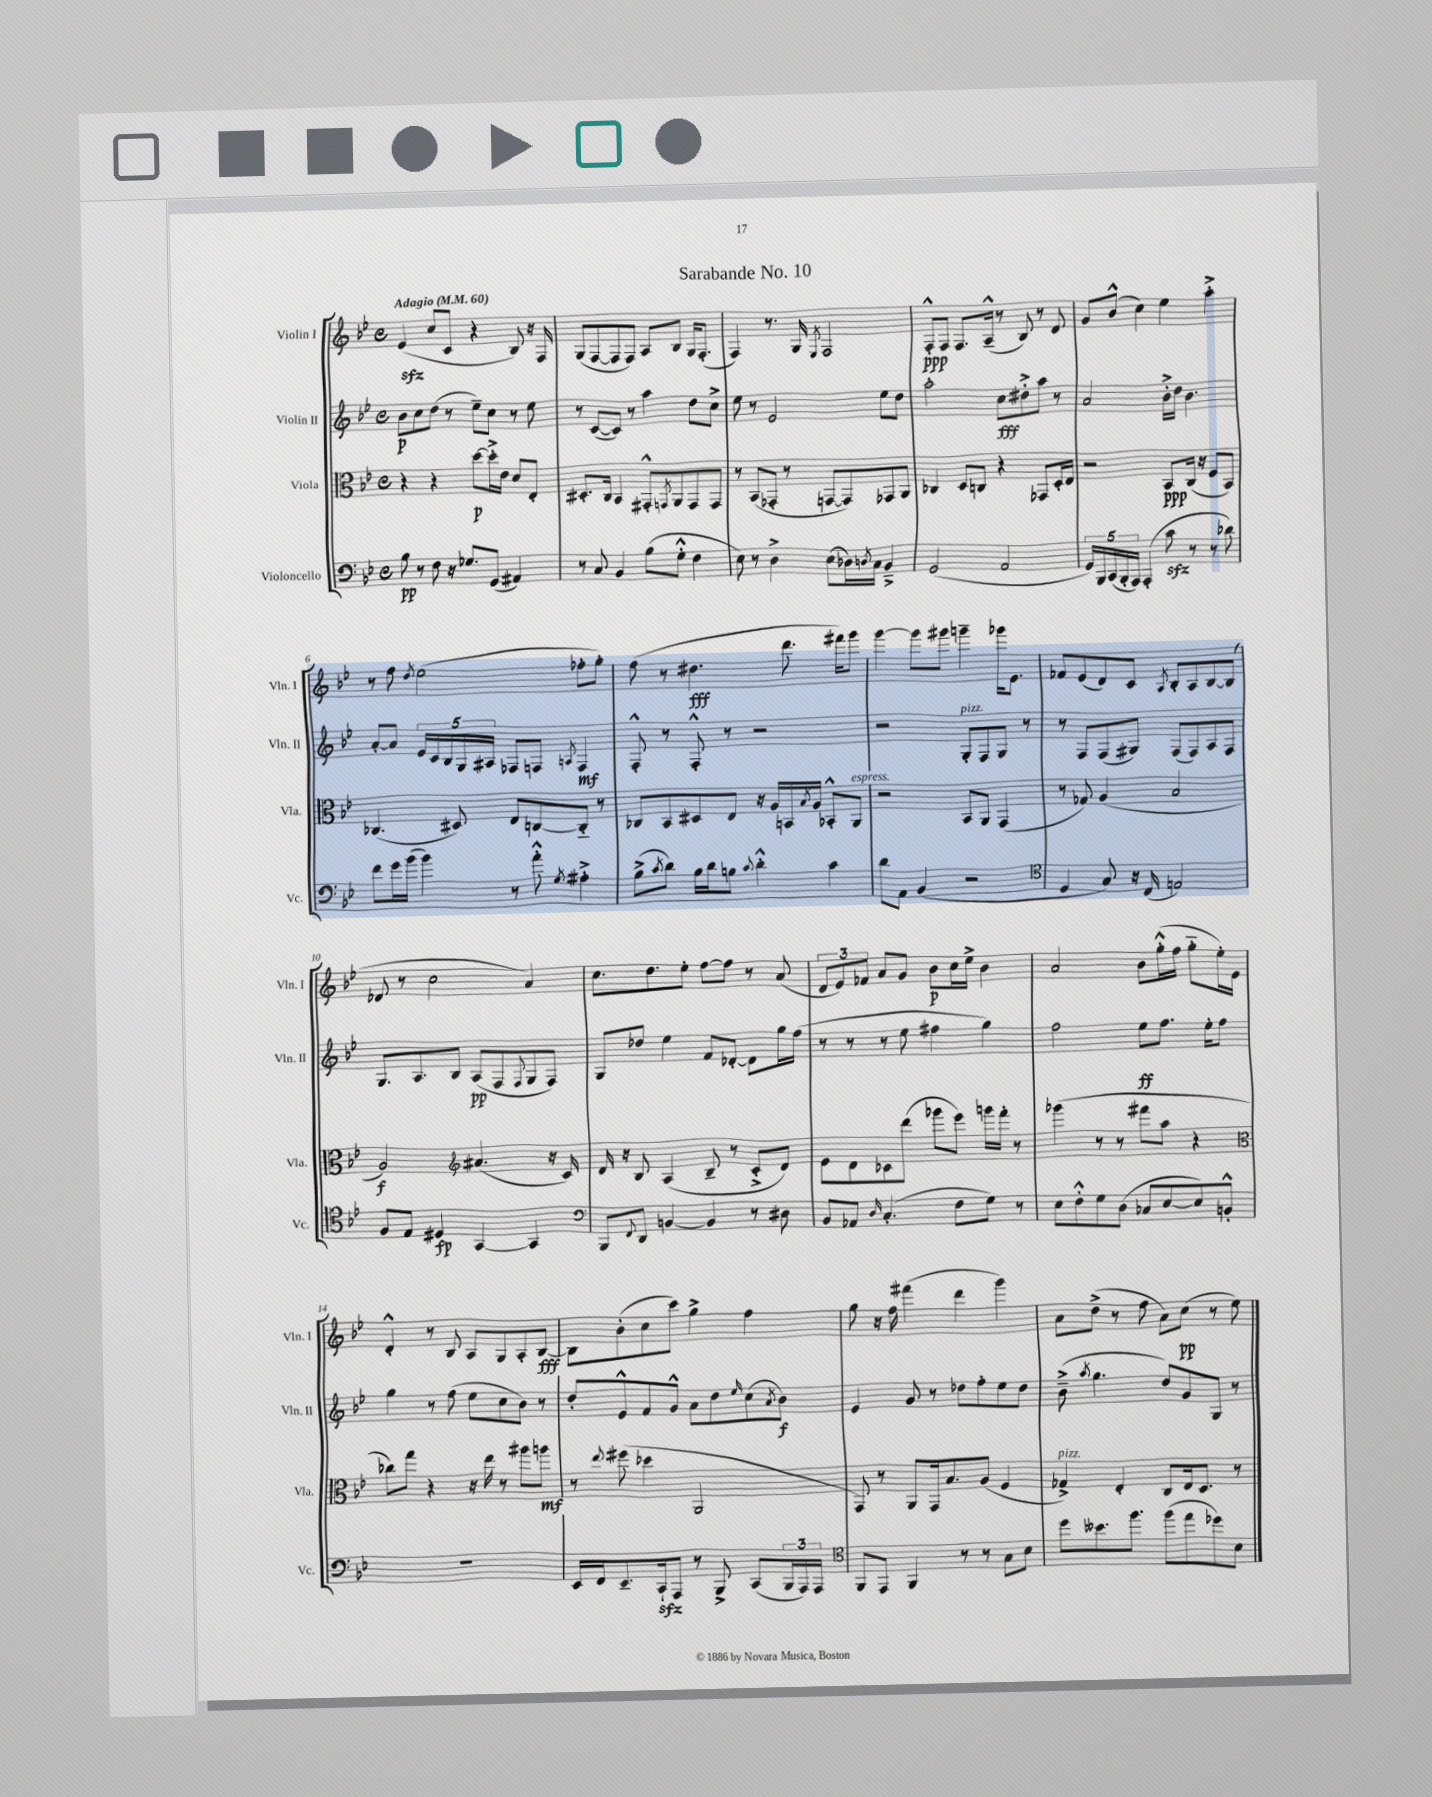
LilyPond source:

\header { title = "Sarabande No. 10" }
<<
\new StaffGroup <<
\new Staff = "s0" \with { instrumentName = "Violin I" shortInstrumentName = "Vln. I" } {
    \clef treble \key bes \major \defaultTimeSignature \time 4/4 \tempo "Adagio" 4 = 60
    ees'4\sfz( c''8 c'8 r4 bes8) r16 f16 |
    g8( f8~ f8 f8) a8 bes8 g16 f8.-.( |
    f4) r8. g16 \acciaccatura { ees8 } f2 |
    f8-.-^\ppp f8 f8. a16---^( r8 bes8) r8 d'8 |
    g'8 bes'8-^( c''4) ees''4 a''4-.-> |
    r8 f''8 \acciaccatura { d''8 } ees''2( fes''8-. g''8-.) |
    f''8( r8 dis''4.\fff d'''8. fis'''16) g'''8 |
    g'''4~ g'''8 gis'''8 g'''4-- ges'''16 ees'8. |
    fes'8 ees'8( d'8) c'8 \acciaccatura { a8 } bes8-. a8 bes8~ bes8( |
    des'8 r8 c''2 a'4) |
    c''8. d''8. ees''8-. f''8~ f''8 r8 a'8( |
    \tuplet 3/2 { d'8 ees'8) fes'8 } a'8 g'8 bes'8\p c''16 ees''16-> bes'4 |
    a'2 bes'8 g''16-.-^( f''16 g''8-_ ees''16-.) ees'16 |
    d'4-.-^ r8 bes8 a8 g8 a8-. bes8~\fff |
    bes8 bes'8-.( c''8 c'''8) g''4-> f''4 |
    g''8 r16 f''16 fis'''4( d'''4 g'''4) |
    a'8 d''8->( r8 f''8 a'8) c''8\pp( r8 ees''8) \bar "|." |
}
\new Staff = "s1" \with { instrumentName = "Violin II" shortInstrumentName = "Vln. II" } {
    \clef treble \key bes \major \defaultTimeSignature \time 4/4
    bes'8\p c''8 d''8( r8 ees''8--) c''8 r8 ees''8 |
    r8 c'8~( c'8) r8 a''4 d''8 c''8-> |
    ees''8 r8 ees'2 ees''8 d''8 |
    a''2-. c''8\fff dis''8-.-> a''8 r8 |
    a'2 bes'16-.-> d''16 bes'4. |
    a'8~-. a'8 \tuplet 5/4 { ees'16 c'16 bes16 g16 ais16 } fes8 f8 \acciaccatura { a8 } f4\mf |
    f8-.-^ r8 f8-.-^ r8 r2 |
    r2 g8-.^\markup { \italic "pizz." } f8 g8 r8 |
    r8 f8 f8( gis8) f8( f8) a8 f8 |
    g8. a8. bes8 a8\pp( f8 \appoggiatura { f8 } g8 f8) |
    g8 des''8 ees''4 f'8 des'8~-. des'8 g''16 f''16( |
    r8 r8 r8 ees''8 fis''4 g''4) |
    f''2 ees''8\ff f''8. ees''16-. f''8 |
    g''4 r8 f''8( ees''8 c''8 bes'8) r8 |
    d''8-. ees'8-^ f'8 g'8-^ a'8 d''8 \grace { ees''16 } c''8( \acciaccatura { a'8 } bes'8\f) |
    ees'4 g'8 r8 des''8 f''8-. ees''8 des''8 |
    bes'8--->( \acciaccatura { a''8 } g''4. d''8) g'8 g8 r8 \bar "|." |
}
\new Staff = "s2" \with { instrumentName = "Viola" shortInstrumentName = "Vla." } {
    \clef alto \key bes \major \defaultTimeSignature \time 4/4
    r4 r4 d''8~\p d''16-.-> ees'16 d'8 ees8-. |
    dis8.-. c16 bes,4 gis,8-.-^ \acciaccatura { g,8 } a,8 g,8 g,8 |
    r8 bes,8( ges,8-. r8 g,8~ g,8) ges,8 a,8 |
    ces4 d8 c8 r4 ges,8 d16-. ees16 |
    r2 bes,8\ppp c16( r16 f8 bes,8) |
    ces4.( dis8) ees8 c8~ c8-_ r8 |
    ces8 bes,8 dis8 ees8 r16 a16 b,16 \acciaccatura { bes8 } a16 bes,8-.-^ a,8^\markup { \italic "espress." } |
    r2 bes,8 a,8 g,4( |
    r8 ges8) a4( bes2 |
    a2\f) \clef treble ais'4.( r16 c'16) |
    d'16 r16 bes8 a4( bes8-- r8 c'8-.-> d'8) |
    ees'8 d'8 ces'8 d'''8( ges'''8 ees'''8) g'''16 f'''16-. r8 |
    ges'''4( r8 r8 fis'''8 a''8 r4 |
    \clef alto ces''8) g''8 r4 r16 ees''16 r8 ais''8 a''8\mf |
    r8 \appoggiatura { ees''8 } fis''8( des''4 a,2 |
    g,8) r8 a,8 g,16 bes8. a8( f4 |
    ges4->^\markup { \italic "pizz." }) ees4-. c8 ees16 d8. r8 \bar "|." |
}
\new Staff = "s3" \with { instrumentName = "Violoncello" shortInstrumentName = "Vc." } {
    \clef bass \key bes \major \defaultTimeSignature \time 4/4
    bes8\pp r8 f8 r16 ges8. g,8( ais,4) |
    r8 c8 bes,4 bes8( g8-.-^ f4 |
    ees8) r8 d4-> ees8( des16) \acciaccatura { d8 } c16 bes,4---> |
    g,2( a,2 |
    \tuplet 5/4 { g,16) bes,,16 c,16( bes,,16-. a,,16) } a,,4-.( c'8\sfz r8 r8 des'8) |
    f'8 g'16 bes'16( bes'4) r8 a'8-.-^ \acciaccatura { g8 } ais4-.-> |
    bes8->( \acciaccatura { c'8 } d'8) bes16 d'16 b8 \appoggiatura { c'8 } d'4-.-^ c'4 |
    d'8 a,8 bes,4( r2 |
    \clef tenor d4 g8) r16 c16( e2) |
    f8 ees8 dis4\fp g,4~ g,4 |
    \clef bass bes,,8 \appoggiatura { f,8 } d,8 b,4~ b,4 r8 dis8 |
    bes,8 aes,8 \grace { d16 } c4.-.( f8 g8) r8 |
    ees8 f8-.-^ g8 d8( ces8 ees8~ ees8) b,8-.-^ |
    R1 |
    ees,16 f,16 ees,8.-- c,16-!\sfz a,,8 r8 bes,,8-> c,8( \tuplet 3/2 { bes,,16 a,,16) a,,16 } |
    \clef tenor f,8 ees,8 f,4 r8 r8 g8 bes8 |
    d''8 beses'8. f''8. f''8( ees''8 des''8) bes8 \bar "|." |
}
>>
>>
